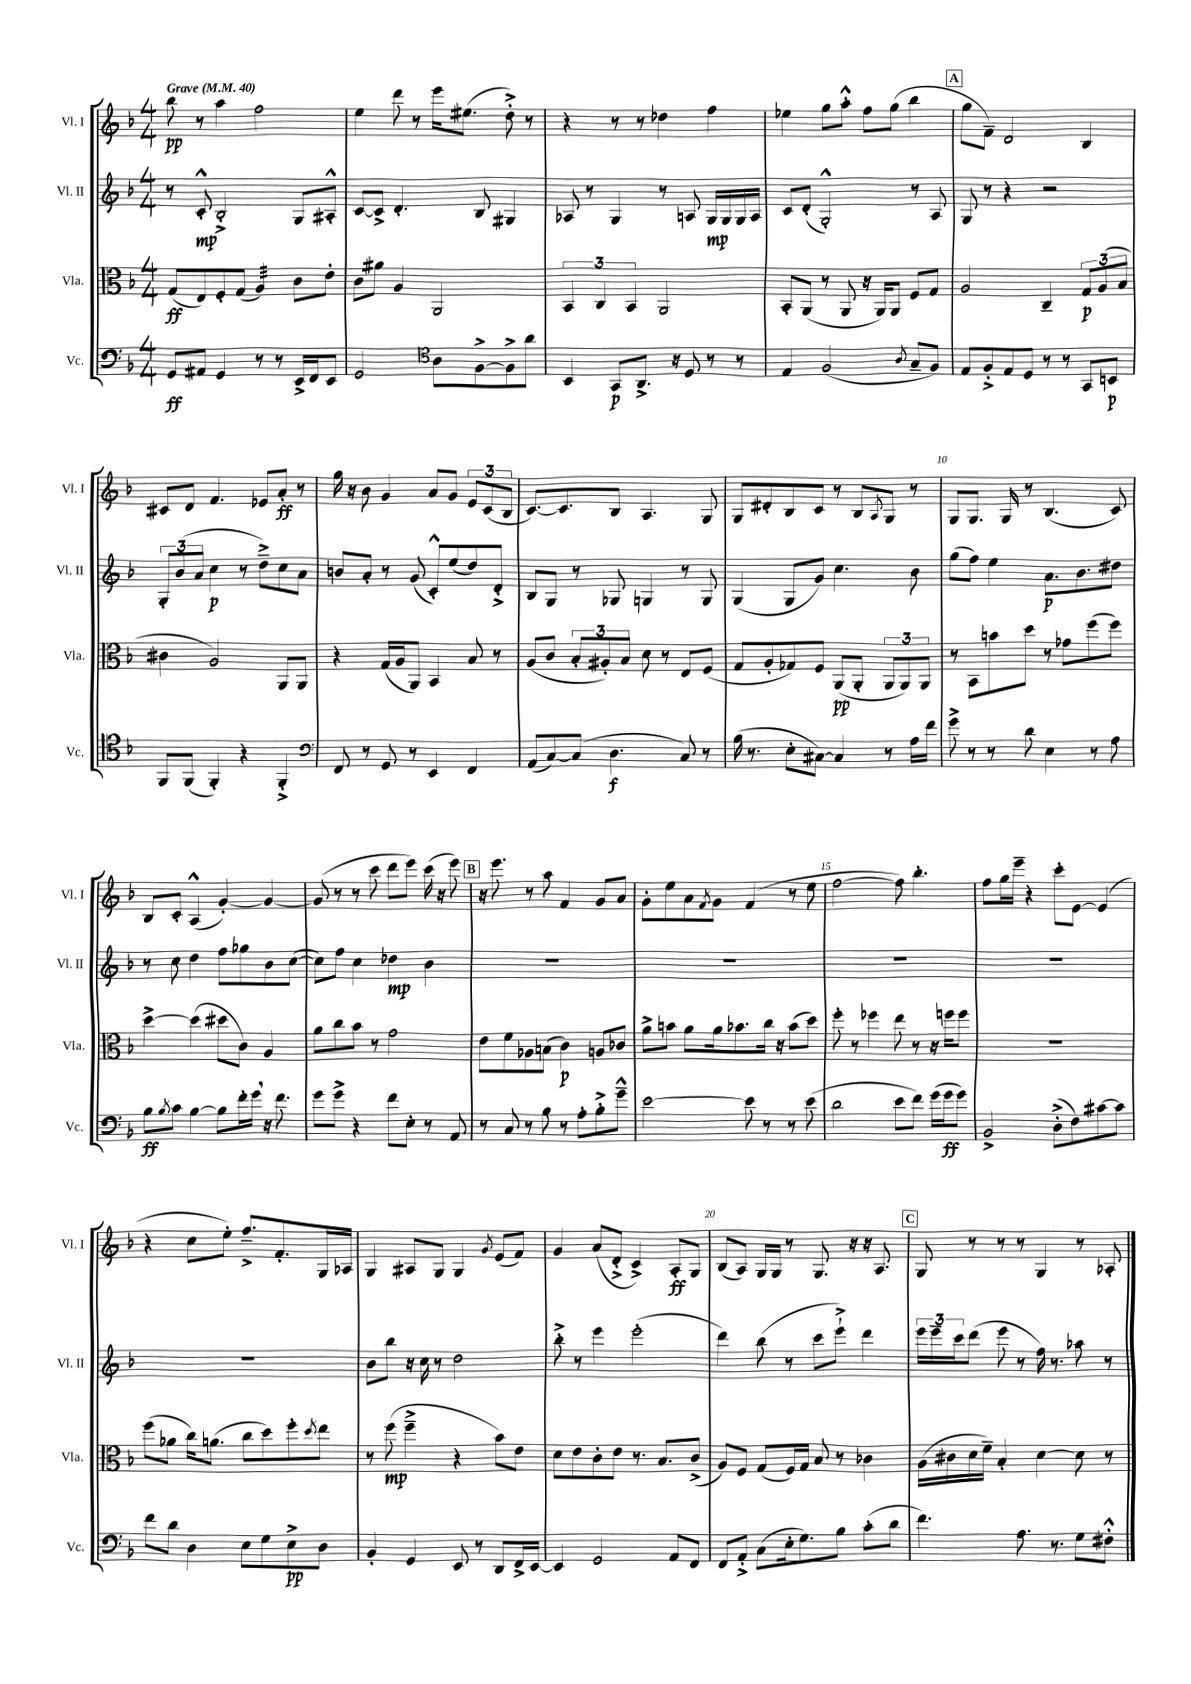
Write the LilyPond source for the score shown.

<<
\new StaffGroup <<
\new Staff = "s0" \with { instrumentName = "Vl. I" shortInstrumentName = "Vl. I" } {
    \clef treble \key f \major \numericTimeSignature \time 4/4 \tempo "Grave" 4 = 40
    bes''8\pp r8 a''4 f''2 |
    e''4 d'''8 r8 e'''16 eis''8.( d''8-.->) r8 |
    r4 r8 r8 des''4 f''4 |
    ees''4 g''8 a''8-.-^ f''8 g''8( bes''4 |
    \mark \markup { \box "A" } g''8 f'8--) d'2 bes4 |
    cis'8 d'8 f'4. ees'8 a'8-.\ff r8 |
    g''16 r16 bes'8 g'4 a'8 g'8 \tuplet 3/2 { e'8 c'8( bes8 } |
    c'8.~) c'8. bes8 a4. g8 |
    g8 dis'8-. bes8 c'8 r8 bes8 \acciaccatura { a8 } g8 r8 |
    g8 g8. g16 r8 bes4.( c'8) |
    bes8 c'8-. a4-^( g'4~-.) g'4~ |
    g'8( r8 r8 c'''8 d'''8 e'''8) c'''16( r16 e'''8) |
    \mark \markup { \box "B" } r16 e'''8. r8 a''8 f'4 g'8 a'8 |
    g'8-. e''8 a'8 \acciaccatura { f'8 } g'8 f'4( r8 e''8 |
    f''2~ f''8) bes''4.-. |
    f''8 g''16 e'''16-- r4 c'''8-. e'8~ e'4( |
    r4 c''8 e''8-.) f''8.---> f'8.-. g16 aes16 |
    g4 ais8 g8 g4 \acciaccatura { g'8 } e'8( f'8) |
    g'4 a'8( d'8-.-> c'4->) a8-.\ff g8 |
    bes8( a8) g16 g16 r8 g8. r16 r16 a8. |
    \mark \markup { \box "C" } g8 r8 r8 r8 g4 r8 aes8-. \bar "|." |
}
\new Staff = "s1" \with { instrumentName = "Vl. II" shortInstrumentName = "Vl. II" } {
    \clef treble \key f \major \numericTimeSignature \time 4/4
    r8 c'8-.-^\mp bes2-.-> g8 ais8-.-^ |
    c'8~ c'8-> d'4.-. bes8 gis4 |
    aes8 r8 g4 r8 a8 g16\mp g16 g16 a16 |
    c'8 d'8-.( g2-.-^) r8 a8 |
    \mark \markup { \box "A" } g8 r8 r4 r2 |
    \tuplet 3/2 { g8-. bes'8( a'8 } c''4\p r8 d''8--->) c''8 a'8 |
    b'8 a'8-. r8 g'8( c'8-.-^) e''8( d''8) d'8-.-> |
    bes8 g8 r8 ges8 g4 r8 g8 |
    g4( g8 g'8) c''4. bes'8 |
    g''8( f''8) e''4 a'8.\p bes'8. dis''8 |
    r8 c''8 d''4 f''8 ges''8 bes'8 c''8~( |
    c''8) f''8 c''4 des''4\mp bes'4 |
    \mark \markup { \box "B" } R1 |
    R1 |
    R1 |
    R1 |
    R1 |
    bes'8 bes''8 r16 c''16 r8 d''2 |
    bes''8-.-> r8 e'''4 e'''2-.( |
    d'''4) bes''8( r8 c'''8 e'''8-!->) d'''4 |
    \mark \markup { \box "C" } \tuplet 3/2 { e'''16 e'''16-- c'''16 } d'''8( e'''8 r8 f''16) r8. aes''8 r8 \bar "|." |
}
\new Staff = "s2" \with { instrumentName = "Vla." shortInstrumentName = "Vla." } {
    \clef alto \key f \major \numericTimeSignature \time 4/4
    g8\ff( e8) f8-. g8( a4:32) c'8 e'8-. |
    c'8 ais'8 a4 a,2 |
    \tuplet 3/2 { bes,4 c4 bes,4 } a,2 |
    bes,8-. a,8( r8 a,8 r16 a,16) a,8 f8 g8 |
    \mark \markup { \box "A" } a2 c4-- \tuplet 3/2 { g8\p a8( bes8 } |
    cis'4 a2) a,8 a,8 |
    r4 g16( a16 a,8) bes,4 bes8 r8 |
    a8( c'8 \tuplet 3/2 { bes8-. ais8-.) bes8 } d'8 r8 e8 f8( |
    g8 a8-. ges8) f8 a,8\pp( a,8-. \tuplet 3/2 { a,8 a,8) a,8 } |
    r8 bes,8 b'8 d''8 r8 ges'8 f''8( f''8) |
    d''4~-> d''4( dis''8 c'8) a4 |
    a'8 c''8 bes'8 r8 g'2 |
    \mark \markup { \box "B" } e'8 f'8 aes8 b8( c'4\p) a8 ces'8 |
    a'8-> b'8 a'8 a'16 bes'8. c''16 r16 bes'8( d''8) |
    f''8-. r8 fes''4 e''8 r8 r16 f''16 f''8 |
    R1 |
    f''8( aes'8 c''16) a'8.( c''8 d''8) f''8-. \acciaccatura { d''8 } e''8 |
    r8 f''8\mp( f''4---> r4 bes'8) e'8 |
    d'8 e'8 c'8-. e'8 r8. bes8. c'8->( |
    a8) f8 g8( f16) g16 bes8 r8 ces'4 |
    \mark \markup { \box "C" } a16( cis'16 d'16 f'16--) bes4-. d'4~ d'8 r8 \bar "|." |
}
\new Staff = "s3" \with { instrumentName = "Vc." shortInstrumentName = "Vc." } {
    \clef bass \key f \major \numericTimeSignature \time 4/4
    g,8\ff ais,8 g,4 r8 r8 e,16-> f,16 e,8 |
    g,2 \clef tenor a8 f8~-> f8-> a'8 |
    bes,4 g,8\p a,8.-> r16 d8 r8 r8 |
    e4 f2( \acciaccatura { a8 } g8-- f8) |
    \mark \markup { \box "A" } e8 f8-.-> e8 d8 r8 r8 g,8 b,8\p |
    f,8 f,8( f,4-.) r4 f,4-.-> |
    \clef bass f,8 r8 g,8 r8 e,4 f,4 |
    a,8( c8~) c8( d4.\f c8) r8 |
    bes16( r8. e8-. cis8~) cis4 r8 a16 f'16 |
    g'8-> r8 r8 d'8 e4 r8 a8 |
    bes8\ff \acciaccatura { bes8 } c'8 bes4~ bes8 f'16-. g'16 \breathe r16 f'8. |
    g'8 g'8-> r4 f'8 e8-. r8 a,8 |
    \mark \markup { \box "B" } r8 c8 r8 bes8 r8 a8-. bes8-.-> g'8---^ |
    e'2~ e'8 r8 r8 e'8( |
    d'2 e'8 f'8) g'16( g'16\ff g'8) |
    bes,2-> d8-.->( f8) cis'8~ cis'8 |
    f'8 d'8 d4 e8 g8 e8->\pp d8 |
    bes,4-. g,4 e,8 r8 d,8 f,16-> e,16~ |
    e,4 g,2 a,8 f,8 |
    f,8 a,8-.-> c8( e16-. g8.) bes8 c'8-.( d'8 |
    \mark \markup { \box "C" } f'4.) a8. r8. g8 fis8-.-^ \bar "|." |
}
>>
>>
\layout { \context { \Score \override BarNumber.break-visibility = ##(#f #t #t) barNumberVisibility = #(every-nth-bar-number-visible 5) } }
